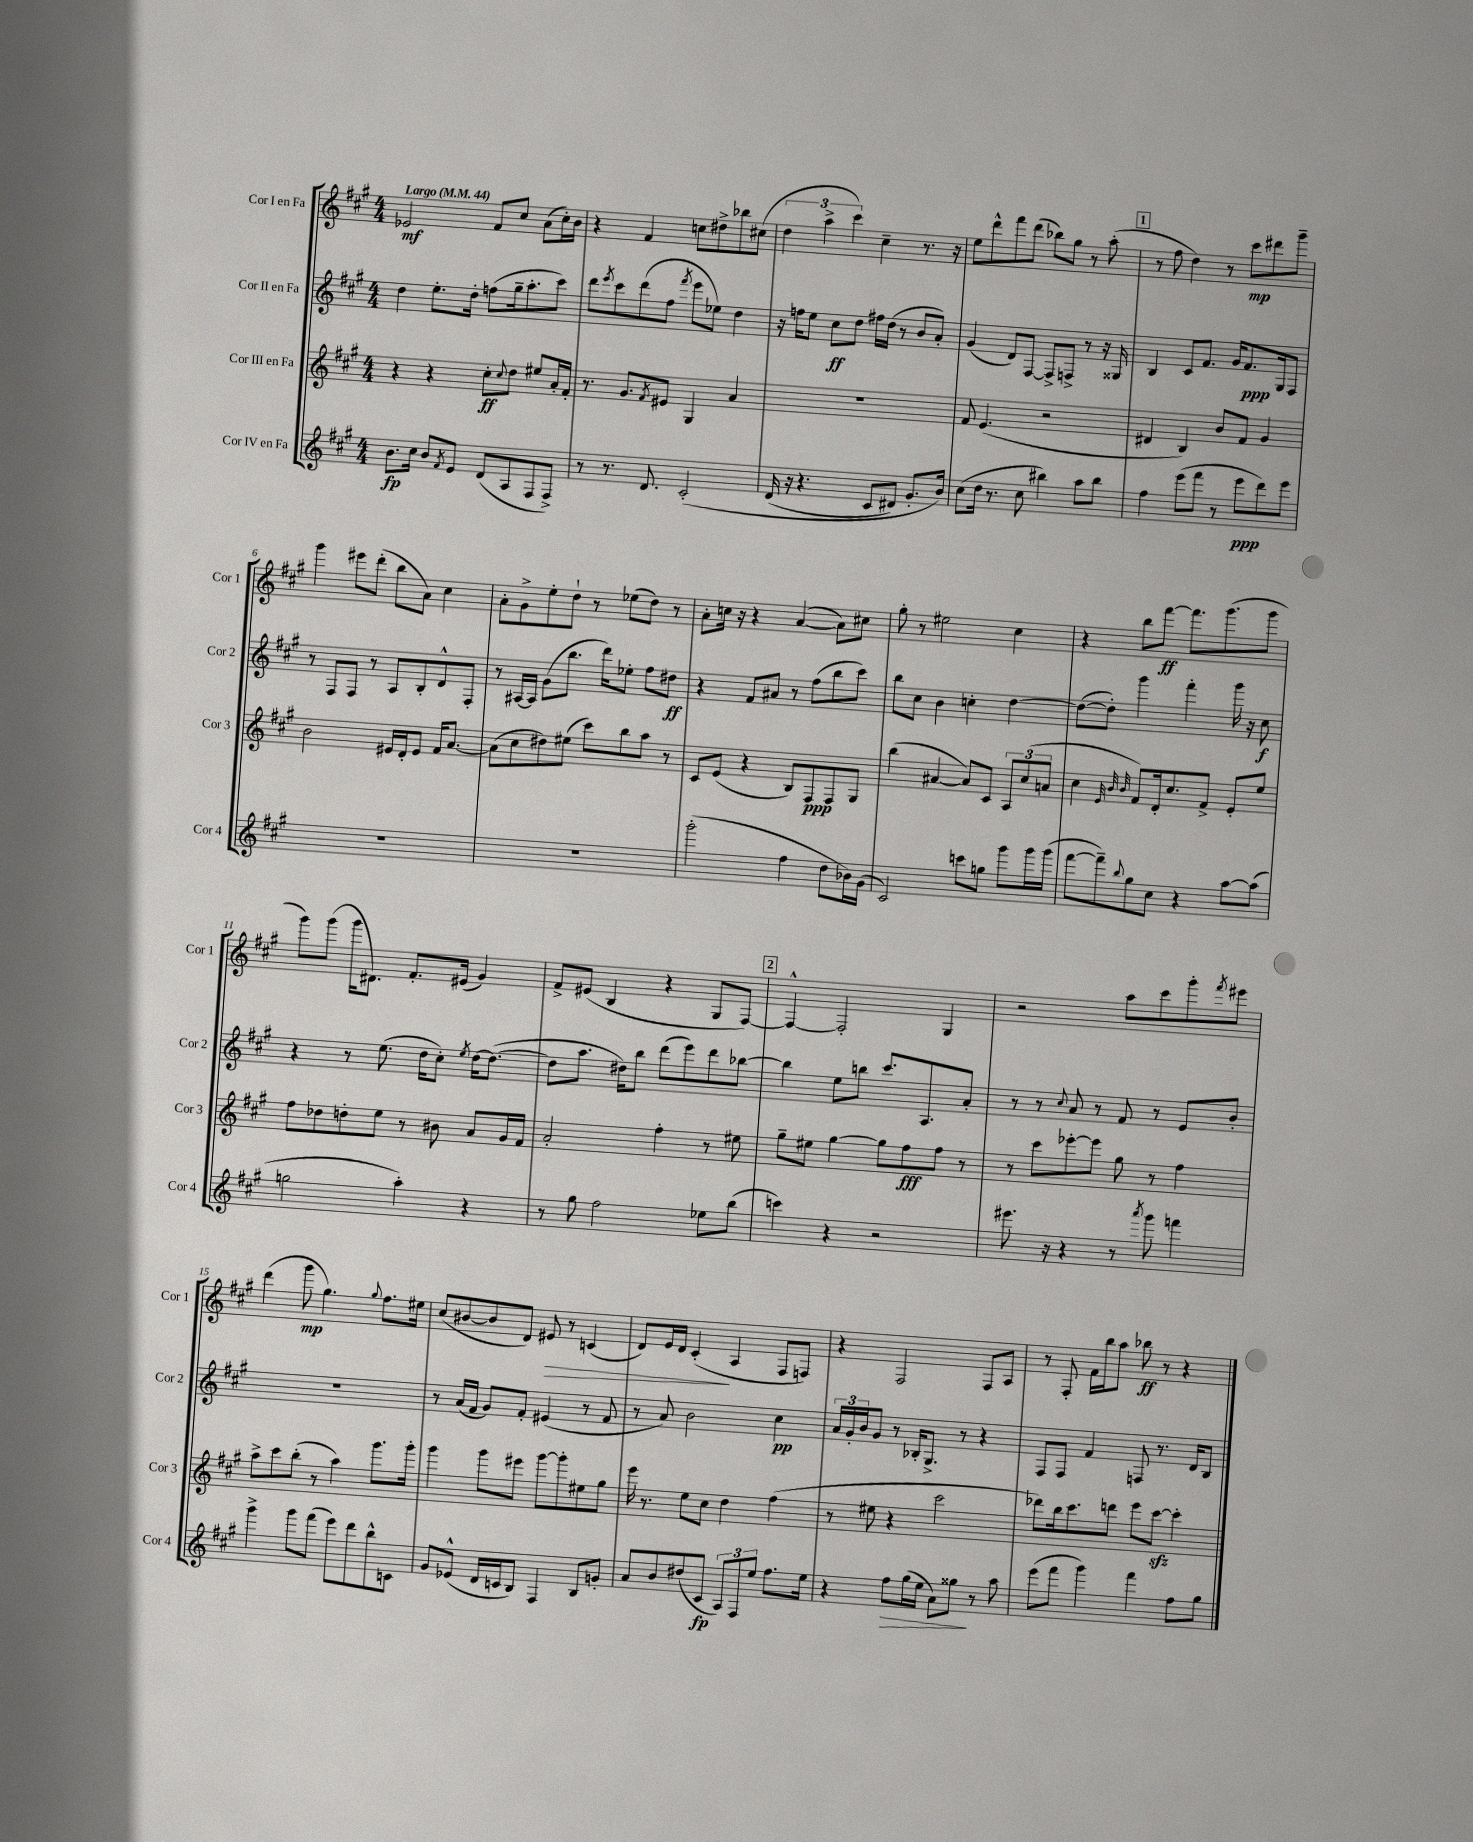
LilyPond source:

<<
\new StaffGroup <<
\new Staff = "s0" \with { instrumentName = "Cor I en Fa" shortInstrumentName = "Cor 1" } {
    \clef treble \key a \major \numericTimeSignature \time 4/4 \tempo "Largo" 4 = 44
    ees'2\mf fis'8 cis''8 a'8( cis''16-.) b'16 |
    r4 fis'4 c''8 dis''8-> bes''8 cis''8( |
    \tuplet 3/2 { d''4 a''4-> cis'''4) } cis''4-- r8. r16 |
    e''8 d'''8-^ fis'''8 d'''8( bes''8) gis''8 r8 a''8-.( |
    \mark \markup { \box "1" } r8 fis''8 d''4) r8 cis'''8\mp dis'''8 gis'''8-- |
    gis'''4 eis'''8 d'''8-.( b''8 a'8) cis''4 |
    a'8-. gis'8-> e''8-. d''8-! r8 ees''8( d''8) r8 |
    a'8-. c''16 r16 r4 a'4~( a'8) cis''8 |
    gis''8-. r8 eis''2 cis''4 |
    r4 b''8 fis'''8~\ff fis'''8. gis'''8.( gis'''8 |
    gis'''8) gis'''8( gis'''16 dis'8.) fis'8.-. eis'16( gis'4) |
    fis'8-> eis'8( b4 r4 gis8 fis8~) |
    \mark \markup { \box "2" } fis4~-^ fis2-. gis4 |
    r2 a''8 cis'''8 gis'''8-. \acciaccatura { fis'''8 } eis'''8 |
    d'''4( gis'''8\mp gis''4.) \appoggiatura { gis''8 } fis''8. eis''16 |
    cis''8( bis'8~ bis'8 d'8) eis'8\> r8 c'4( |
    d'8) e'16 d'16 cis'4-.\!( a4 fis8 f8) |
    r4 fis2 fis8 a8 |
    r8 fis8-. fis'16 b''16 a''8 bes''8\ff r8 r4 \bar "|." |
}
\new Staff = "s1" \with { instrumentName = "Cor II en Fa" shortInstrumentName = "Cor 2" } {
    \clef treble \key a \major \numericTimeSignature \time 4/4
    d''4 e''8.-. d''16-. f''8( gis''16-- a''8.-. cis'''8) |
    d'''8 \acciaccatura { e'''8 } cis'''8 d'''8( fis''8 \acciaccatura { fis'''8 } e'''8 ees''8) d''4 |
    r16 f''16 e''8 cis''8\ff d''8 fis''16 d''16( r8 b'8 a'8-.) |
    gis'4( d'8) fis8~ fis8-> f8-> r8 r16 gisis16 |
    \mark \markup { \box "1" } b4 cis'8 fis'8. gis'16 fis'8.\ppp gis16 fis8 |
    r8 fis8 fis8 r8 a8 b8-. d'8-^ fis8-. |
    r8 ais16~ ais16 gis'8( b''8. d'''16) ees''8-. fis''8 dis''8\ff |
    r4 fis'8 ais'8 r8 fis''8( b''8 cis'''8) |
    b''8 cis''8 b'4 c''4-. d''4~ |
    d''8~( d''8-.) gis'''4 fis'''4-. gis'''16 r16 cis''8\f |
    r4 r8 e''8.( d''16 cis''8-.) \acciaccatura { e''8 } d''16~ d''8.~( |
    d''8 a''8. dis''16) b''8 d'''8( e'''8) d'''8 bes''8~ |
    \mark \markup { \box "2" } bes''4 e''8 b''8 cis'''8. a8. a'8-. |
    r8 r8 \appoggiatura { cis''8 } a'8 r8 fis'8 r8 e'8 b'8-. |
    R1 |
    r8 a'16( fis'16 gis'8) fis'8-. eis'4( r8 fis'8 |
    r8 a'8) b'2 cis''4\pp |
    \tuplet 3/2 { a'16 gis'16-. b'16 } gis'8 r8 bes16-. gis8.-> r8 r4 |
    fis8 fis8 fis'4 f8 r8. d'16 b8 \bar "|." |
}
\new Staff = "s2" \with { instrumentName = "Cor III en Fa" shortInstrumentName = "Cor 3" } {
    \clef treble \key a \major \numericTimeSignature \time 4/4
    r4 r4 cis''8-.\ff \appoggiatura { cis''8 } d''8 eis''8 a'16-. fis'16-. |
    r8. gis'8. \acciaccatura { fis'8 } eis'8 gis4 a'4 |
    R1 |
    fis'8 e'4.( r2 |
    \mark \markup { \box "1" } dis'4 b4) b'8 fis'8 gis'4 |
    b'2 eis'16 d'16-. eis'8 fis'16 a'8.~ |
    a'8( cis''8 dis''8) eis''8( cis'''8) b''8 a''8 r8 |
    cis'8 e'8( r4 b8) fis8\ppp fis8 gis8 |
    b''4( ais'4~ ais'8) cis'8 \tuplet 3/2 { a8 cis''8( a'8 } |
    cis''4 \grace { e'32 b'32 b'32 } fis'8) d'16-. cis''8. fis'8-> e'8-. e''8 |
    fis''8 des''8 d''8-. e''8 r8 bis'8 a'8 gis'16 fis'16 |
    a'2-. fis''4-. r8 eis''8 |
    \mark \markup { \box "2" } gis''8-- eis''8 gis''4~ gis''8 fis''8\fff fis''8 r8 |
    r8 cis'''8 ees'''8~-. ees'''8 gis''8 r8 fis''4 |
    a''8-> cis'''8 b''8-.( r8 a''4) gis'''8. gis'''16-. |
    gis'''4 gis'''8 eis'''8 gis'''8~ gis'''8-. eis''8 gis''8 |
    e'''16 r8. e''8 cis''8 d''4 fis''4( |
    r8 eis''8 r4 cis'''2 |
    des'''8) b''16 cis'''8. d'''8 e'''8 cis'''8~\sfz cis'''4-. \bar "|." |
}
\new Staff = "s3" \with { instrumentName = "Cor IV en Fa" shortInstrumentName = "Cor 4" } {
    \clef treble \key a \major \numericTimeSignature \time 4/4
    b'8.\fp cis''16 b'8 \acciaccatura { fis'8 } e'8 d'8( a8 fis8 fis8->) |
    r8 r8. d'8. cis'2-.\( |
    d'16( r16 r4. cis'8 dis'8) gis'8.-. b'16\) |
    cis''8( d''16 r8. cis''8 bis''4) a''8 bis''8 |
    \mark \markup { \box "1" } fis''4 e'''8( fis'''8 r8 e'''8\ppp d'''8) e'''8 |
    R1 |
    R1 |
    gis'''2-.( fis''4 d''8 bes'16) gis'16( |
    cis'2) c'''8 g''8 gis'''8 gis'''16 gis'''16( |
    fis'''8~ fis'''8--) \appoggiatura { b''8 } gis''8 cis''8 r4 a''8~ a''8( |
    g''2 a''4-.) r4 |
    r8 gis''8 fis''2 ees''8 b''8( |
    \mark \markup { \box "2" } c'''4) r4 r2 |
    eis'''8. r16 r4 r8 \acciaccatura { a'''8 } gis'''8 f'''4 |
    gis'''4-> gis'''8 fis'''8( e'''8) d'''8 b''8-^ c'8 |
    gis'8 ees'8-^( d'16 c'16 b8) fis4 b8 g'8-. |
    a'8 b'8 dis''8( cis'8\fp \tuplet 3/2 { a8) fis8 e''8 } fis''8. e''16 |
    r4 fis''8\> gis''16( e''16 a'8) gisis''8\! r8 a''8 |
    e'''8( fis'''8 gis'''4) fis'''4 fis''8 gis''8 \bar "|." |
}
>>
>>
